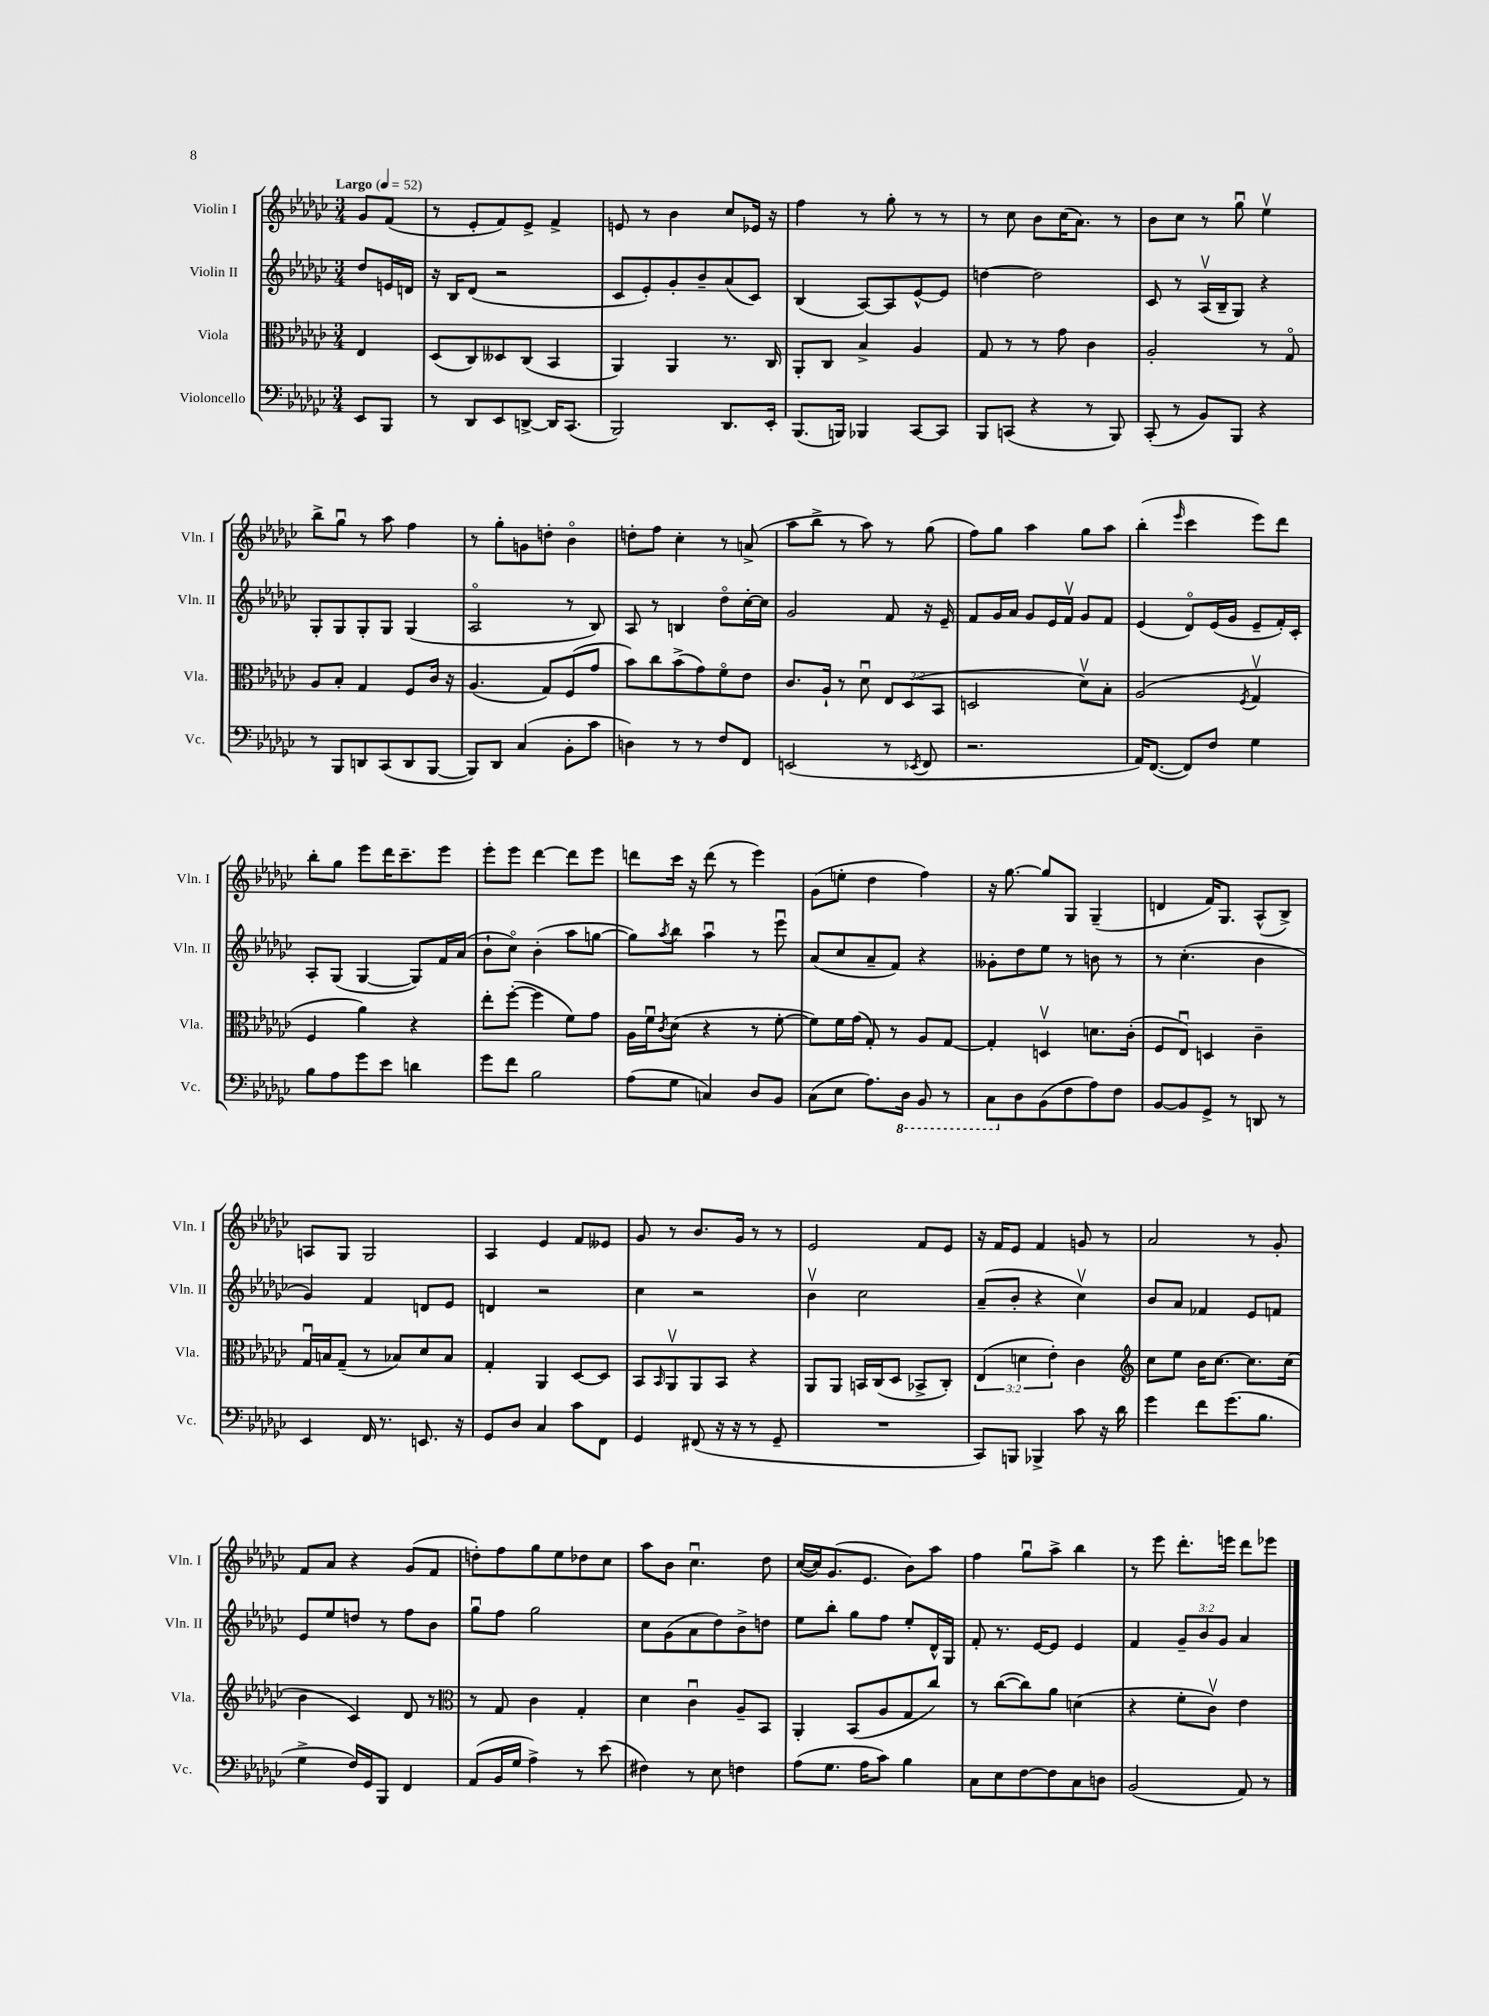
<<
\new StaffGroup <<
\new Staff = "s0" \with { instrumentName = "Violin I" shortInstrumentName = "Vln. I" } {
    \clef treble \key ges \major \numericTimeSignature \time 3/4 \partial 4 \tempo "Largo" 4 = 52
    ges'8 f'8( |
    r8 ees'8-. f'8) ees'8-> f'4-> |
    e'8 r8 bes'4 ces''8 ees'16 r16 |
    f''4 r8 ges''8-. r8 r8 |
    r8 ces''8 bes'8 ces''16( aes'8.) r8 |
    bes'8 ces''8 r8 ges''8\downbow ees''4\upbow |
    bes''8-> ges''8\downbow r8 aes''8 f''4 |
    r8 ges''8-. g'8 d''8-. bes'4\flageolet |
    d''8-. f''8 ces''4-. r8 a'8->( |
    aes''8 bes''8-> r8 aes''8) r8 ges''8( |
    f''8) ges''8 aes''4 ges''8 aes''8 |
    bes''4-.( \grace { ees'''16 } ces'''4 ees'''8) des'''8 |
    bes''8-. ges''8 ees'''8 des'''16 ces'''8.-- ees'''8 |
    ees'''8-. ees'''8 des'''4~ des'''8 ees'''8 |
    d'''8 ces'''16 r16 d'''8( r8 ees'''4) |
    ges'8( e''8-. des''4 f''4) |
    r16 ges''8.~ ges''8 ges8 ges4--( |
    d'4 f'16) ges8. aes8-^( bes8->) |
    a8 ges8 ges2 |
    aes4 ees'4 f'8 eeses'8 |
    ges'8 r8 bes'8. ges'16 r8 r8 |
    ees'2 f'8 ees'8 |
    r16 f'16 ees'8 f'4 g'8 r8 |
    aes'2 r8 ges'8-. |
    f'8 aes'8 r4 ges'8( f'8 |
    d''8-.) f''8 ges''8 ees''8 des''8 ces''8 |
    aes''8 bes'8 ces''4.\downbow des''8 |
    ces''16~( ces''16) ges'8.( ees'8. bes'8) aes''8 |
    f''4 ges''8\downbow aes''8-> bes''4 |
    r8 ees'''8 des'''8.-. e'''16 des'''8 ees'''8 \bar "|." |
}
\new Staff = "s1" \with { instrumentName = "Violin II" shortInstrumentName = "Vln. II" } {
    \clef treble \key ges \major \numericTimeSignature \time 3/4 \override Staff.TupletNumber.text = #tuplet-number::calc-fraction-text \partial 4
    des''8 e'16 d'16 |
    r16 bes16 des'8( r2 |
    ces'8 ees'8-.) ges'8-. bes'8-- aes'8( ces'8) |
    bes4( aes8~) aes8 ees'8~-^ ees'8 |
    d''4~ d''2 |
    ces'8 r8 aes16\upbow( bes16-- ges8) r4 |
    ges8-. ges8 ges8-. ges8 ges4( |
    aes2\flageolet r8 bes8) |
    aes8 r8 b4 des''8\flageolet ces''16~-. ces''16 |
    ges'2 f'8 r16 ees'16-- |
    f'8 ges'16 aes'16 ges'8 ees'16 f'16\upbow ges'8 f'8 |
    ees'4( des'8\flageolet) ees'16( ges'16 ees'8-- f'16-.) ces'16-. |
    aes8-. ges8( ges4~ ges8) f'16 aes'16( |
    bes'8-! ces''8\flageolet) bes'4-.( aes''8 g''8~ |
    g''8) \acciaccatura { aes''8 } bes''8 aes''4\downbow r8 ees'''8\downbow |
    aes'8( ces''8 aes'8-- f'8) r4 |
    geses'8-. des''8 ees''8 r8 b'8 r8 |
    r8 ces''4.-.( bes'4 |
    ges'4) f'4 d'8 ees'8 |
    d'4 r2 |
    ces''4 r2 |
    bes'4\upbow ces''2 |
    aes'8--( bes'8-. r4 ces''4\upbow) |
    bes'8 aes'8 fes'4 ees'8 f'8 |
    ees'8 ees''8 d''8 r8 f''8 bes'8 |
    ges''8\downbow f''8 ges''2 |
    ces''8 ges'8( aes'8 des''8) bes'8-> d''8 |
    ees''8 bes''8-. ges''8 f''8 ees''8-. des'16-^ ges16 |
    f'8-. r8. ees'16~ ees'8 ees'4 |
    f'4 \tuplet 3/2 { ges'8-- bes'8 ges'8 } aes'4 \bar "|." |
}
\new Staff = "s2" \with { instrumentName = "Viola" shortInstrumentName = "Vla." } {
    \clef alto \key ges \major \numericTimeSignature \time 3/4 \override Staff.TupletNumber.text = #tuplet-number::calc-fraction-text \partial 4
    ees4 |
    des8( ces8) deses8 ces8( bes,4 |
    aes,4) aes,4 r8. ces16 |
    aes,8-. ces8 bes4-> aes4 |
    ges8 r8 r8 ges'8 ces'4 |
    aes2-. r8 ges8\flageolet |
    aes8 bes8-. ges4 f8 ces'16 r16 |
    aes4.( ges8) f8( ges'8 |
    bes'8) ces''8 bes'8->( ges'8) f'8\flageolet ees'8 |
    ces'8. aes16-! r8 des'8\downbow \tuplet 3/2 { ees8 des8( bes,8 } |
    d2 des'8\upbow) bes8-. |
    aes2( \acciaccatura { f8 } ges4\upbow |
    f4 aes'4) r4 |
    ees''8-. f''8~-.( f''4 f'8) ges'8 |
    aes16 f'16\downbow \acciaccatura { ces'8 } des'8( r4 r8 f'8~-. |
    f'8) f'16 ges'16( ges8-.) r8 aes8 ges8~ |
    ges4-. d4\upbow d'8. ces'16-.( |
    f8 ees8\downbow) d4 ces'4-- |
    ges16\downbow b16 ges8--( r8 bes8) des'8 bes8 |
    ges4-. aes,4 des8~ des8 |
    bes,8 \grace { bes,16 } aes,8\upbow aes,8 bes,8 r4 |
    aes,8 aes,8 b,16 ces16( des8 bes,8-> ces8-.) |
    \tuplet 3/2 { ees4( d'4 ees'4-.) } ces'4 |
    \clef treble ces''8 ees''8 bes'16 ces''8.~ ces''8. ces''16( |
    bes'4 ces'4) des'8 r8 |
    \clef alto r8 ges8 ces'4 ges4-. |
    des'4 ces'4\downbow aes8-- bes,8 |
    aes,4-. bes,8( aes8 ges8 ces''8) |
    r8 ces''8~( ces''8) aes'8 d'4( |
    r4 f'8-. ces'8\upbow) ees'4 \bar "|." |
}
\new Staff = "s3" \with { instrumentName = "Violoncello" shortInstrumentName = "Vc." } {
    \clef bass \key ges \major \numericTimeSignature \time 3/4 \partial 4
    ees,8 bes,,8 |
    r8 des,8 ees,8 d,8~-> d,16 ces,8.( |
    bes,,2) des,8. ees,16-. |
    bes,,8.( b,,16) bes,,4 ces,8~ ces,8 |
    bes,,8 c,8( r4 r8 bes,,8) |
    ces,8-.( r8 bes,8) bes,,8 r4 |
    r8 bes,,8 d,8 ces,8( d,8 bes,,8~ |
    bes,,8) des,8 ces4( bes,8-. ces'8 |
    d4) r8 r8 f8 f,8 |
    e,2( r8 \acciaccatura { ees,8 } f,8 |
    r2. |
    aes,16) f,8.~( f,8) f8 ges4 |
    bes8 aes8 ges'8 ees'8 d'4 |
    ges'8 f'8 bes2 |
    aes8( ges8 c4) des8 bes,8 |
    ces8( ees8 aes8.) \ottava #-1 des,16 bes,,8 r8 |
    ces,8 \ottava #0 des8 bes,8( f8 aes8) f8 |
    bes,8~ bes,8 ges,8-> r8 d,8 r8 |
    ees,4 f,16 r8. e,8. r16 |
    ges,8 des8 ces4 ces'8 f,8 |
    ges,4 fis,8( r16 r16 r8 ges,8-- |
    R2. |
    ces,8) b,,8 bes,,4-> ces'8 r16 des'16 |
    ges'4 f'8 ges'8.( bes8. |
    ges4-> f16) ges,16 bes,,8 f,4 |
    aes,8( bes,16 ges16 aes4->) r8 ees'8( |
    fis4) r8 ees8 f4 |
    aes8( ges8. aes16 ces'8) bes4 |
    ces8 ees8 f8~ f8 ces8 d8 |
    bes,2( aes,8) r8 \bar "|." |
}
>>
>>
\layout { \context { \Score \remove "Bar_number_engraver" } }
